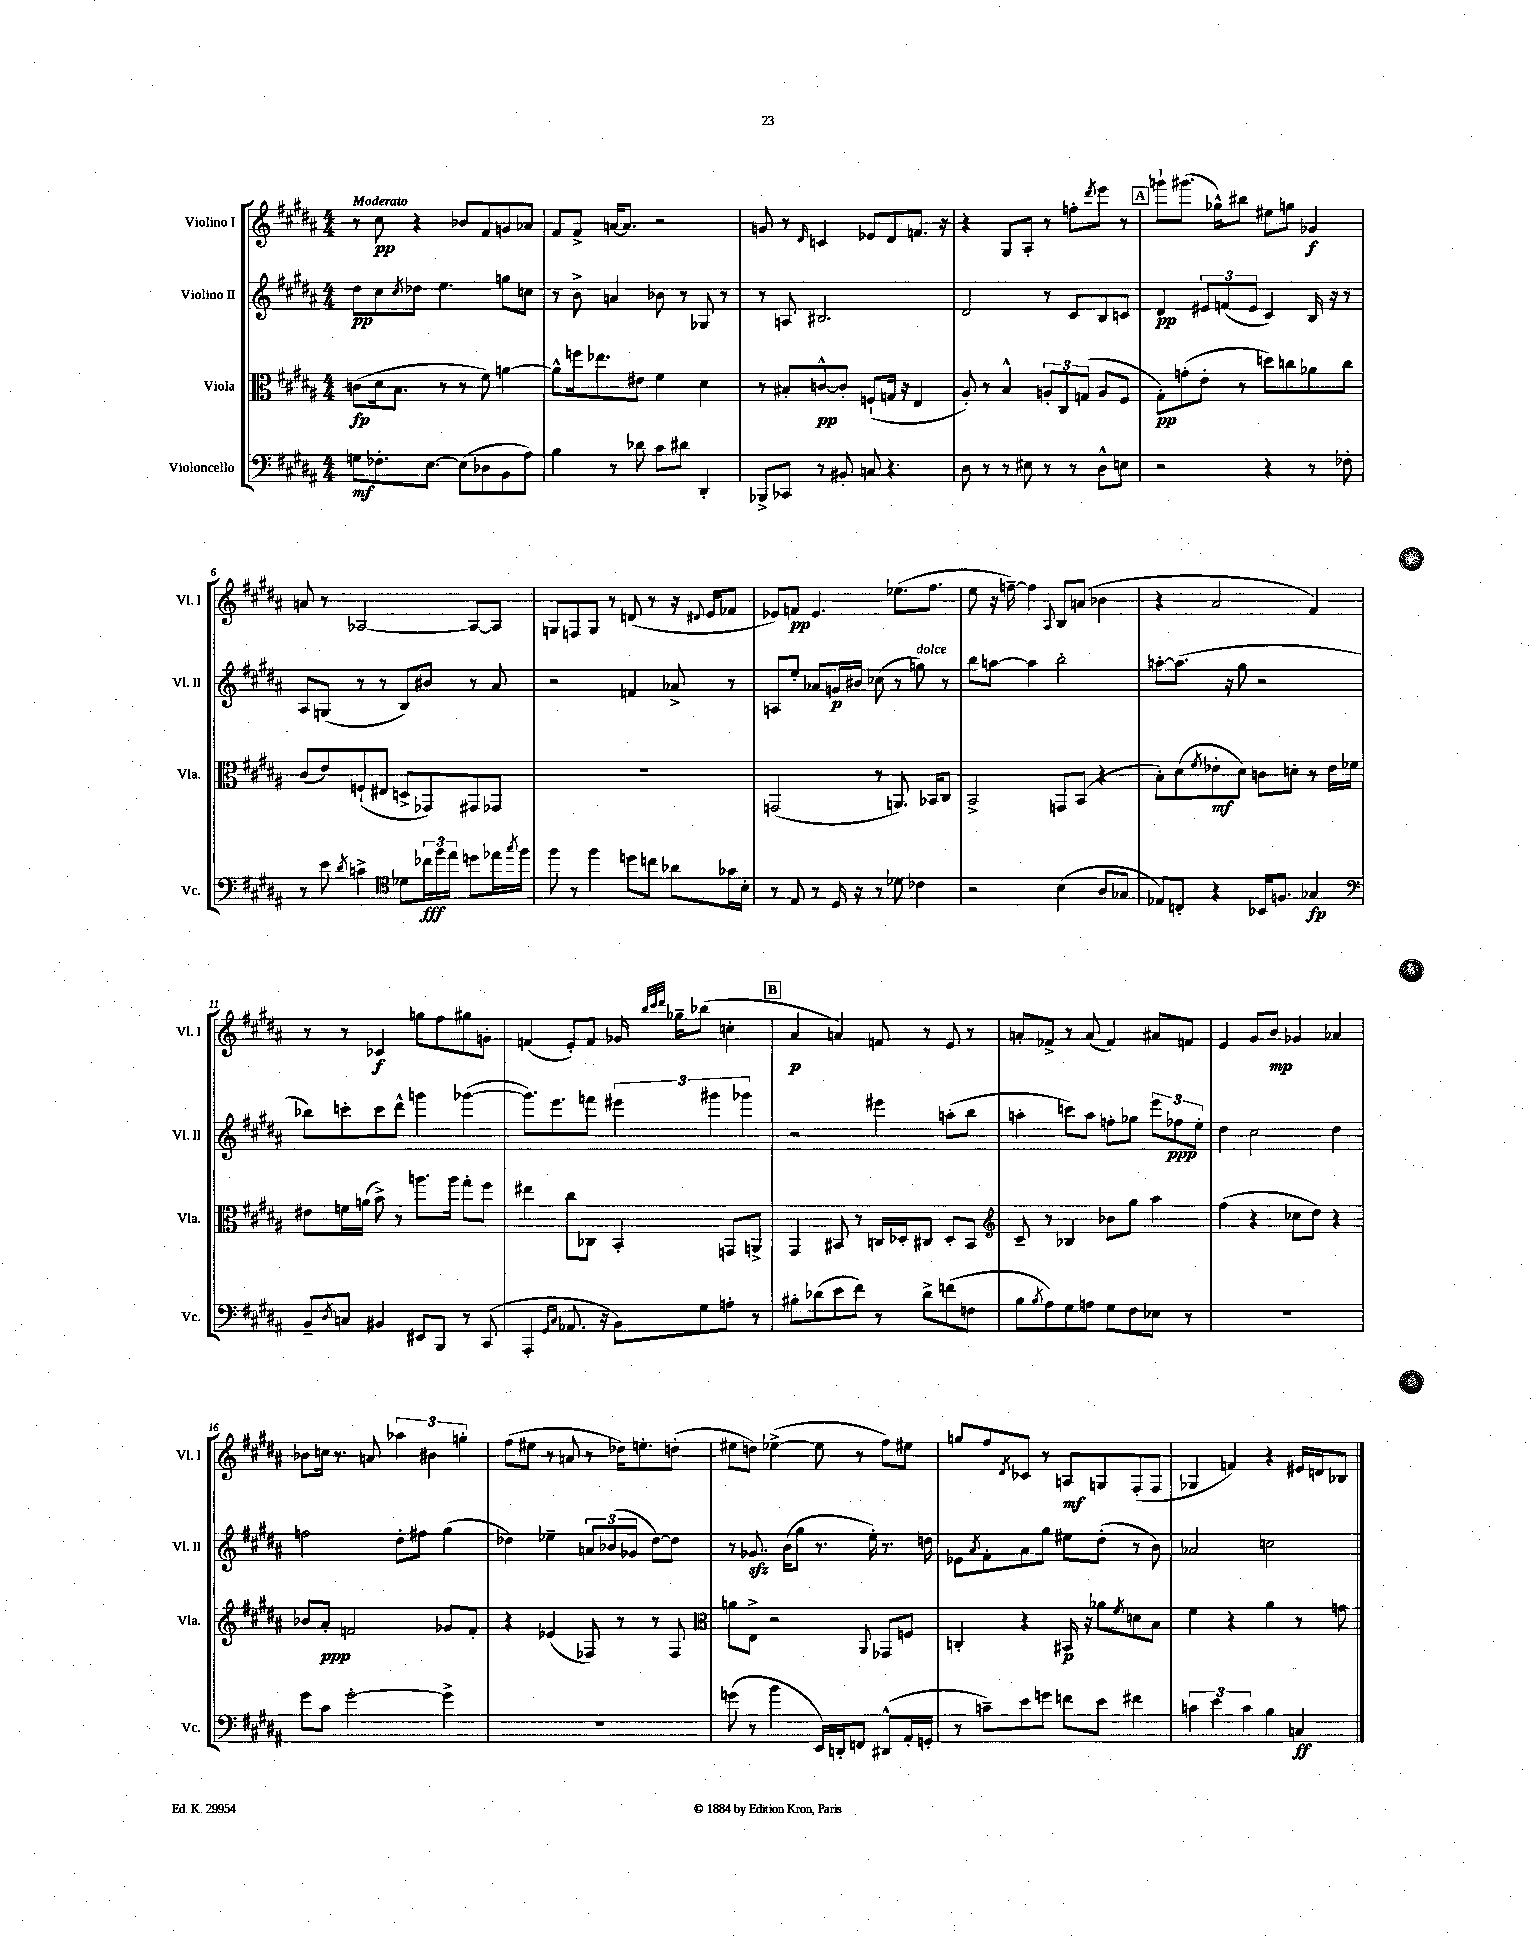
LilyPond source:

<<
\new StaffGroup <<
\new Staff = "s0" \with { instrumentName = "Violino I" shortInstrumentName = "Vl. I" } {
    \clef treble \key b \major \numericTimeSignature \time 4/4 \tempo "Moderato"
    r8 cis''8\pp r4 bes'8 fis'8 g'8 aes'8 |
    fis'8 fis'8-> a'16~ a'8. r2 |
    g'8 r8 \grace { dis'16 } c'4 ees'8 dis'8 f'8. r16 |
    r4 gis8 ais8-. r8 f''8-. \acciaccatura { dis'''8 } e'''8 r8 |
    \mark \markup { \box "A" } g'''8-! gis'''8.( ges''16-^) bis''8 eis''8 g''8 ges'4\f |
    a'8 r8 aes2~ aes8~ aes8 |
    g8 f8 g8 r8 d'8( r8 r16 \appoggiatura { dis'8 } e'16 fes'8 |
    ees'8) f'8\pp ees'4. ees''8.( fis''8. |
    e''8 r16 f''16~--) f''4 \appoggiatura { ais8 } b8 a'8( bes'4 |
    r4 ais'2 fis'4) |
    r8 r8 ces'4\f g''8 fis''8 gis''8 g'8-. |
    f'4( e'8-.) f'8 ges'16 \grace { b''32 cis'''32 dis'''32 } ges''16-- bes''8( c''4-. |
    \mark \markup { \box "B" } ais'4\p a'4) f'8 r8 e'8 r8 |
    a'8-. fes'8-> r8 a'8( fes'4) ais'8 f'8 |
    e'4 gis'8 b'8\mp ges'4 aes'4 |
    bes'8 c''16 r8. a'8 \tuplet 3/2 { aes''4 bis'4 g''4-. } |
    fis''8( eis''8 r8 a'8 r8 des''16) e''8.-. d''8-.( |
    eis''8 d''8) ees''4~->( ees''8 r8 fis''8) eis''8 |
    g''8 fis''8 \acciaccatura { dis'8 } ces'8 r8 a8\mf g8 fis8-.( fis8 |
    ges4 f'4) r4 eis'16 d'16 bes8 \bar "|." |
}
\new Staff = "s1" \with { instrumentName = "Violino II" shortInstrumentName = "Vl. II" } {
    \clef treble \key b \major \numericTimeSignature \time 4/4
    dis''8\pp cis''8 \acciaccatura { cis''8 } des''8 e''4. g''8 c''8 |
    r8 b'8-> a'4 bes'8 r8 ges8 r8 |
    r8 a8 bis2. |
    dis'2 r8 cis'8 b8 c'8 |
    \mark \markup { \box "A" } dis'4\pp \tuplet 3/2 { eis'8 f'8( eis'8 } cis'4) b16 r16 r8 |
    ais8 g8( r8 r8 b8) bis'8 r8 ais'8 |
    r2 f'4 aes'8-> r8 |
    a8 e''8-. aes'8 g'16\p bis'16 ces''8( r8 g''8^\markup { \italic "dolce" }) r8 |
    b''8 a''8~ a''4 b''2-. |
    a''8~-. a''8.( r16 gis''8 r2 |
    bes''8) c'''8-. c'''8 dis'''8-^ g'''4 ges'''4~( |
    ges'''8.) e'''8. f'''8 \tuplet 3/2 { eis'''4 gis'''4 ges'''4 } |
    \mark \markup { \box "B" } r2 eis'''4 a''8-.( b''8 |
    a''4-. c'''8) a''8 f''8-. ges''8 \tuplet 3/2 { e'''8 fes''8\ppp e''8-. } |
    dis''4 cis''2 dis''4 |
    f''2 dis''8-. fis''8 gis''4( |
    des''4) ees''4-- \tuplet 3/2 { a'8 bes'8( ges'8 } des''8~) des''8 |
    r8 ges'8.\sfz b'16( gis''8 r8. e''16-.) r8. d''16 |
    ees'8 \acciaccatura { ais'8 } fis'8-. ais'8 gis''8 eis''8 dis''8-.( r8 b'8) |
    aes'2 c''2 \bar "|." |
}
\new Staff = "s2" \with { instrumentName = "Viola" shortInstrumentName = "Vla." } {
    \clef alto \key b \major \numericTimeSignature \time 4/4
    c'8\fp( dis'16 b8. r8 r8 fis'8) a'4~ |
    a'8-^ f''16 ees''8. eis'8 fis'4 dis'4 |
    r8 bis8-. c'8~-^\pp c'8-. f8-!( g16 r16 e4 |
    ais8-.) r8 b4-^ \tuplet 3/2 { a8-. cis8 g8( } a8 fis8 |
    \mark \markup { \box "A" } gis8-.\pp) g'8-.( e'8-. r8 d''8) c''8 aes'8 c''8 |
    cis'8( e'8) f8-!( eis8 d8-> ges,8) gis,8 ges,8 |
    R1 |
    g,2( r8 a,8.) bes,16 cis8 |
    b,2-> g,8 b,8( r4 |
    b8-.) dis'8( \acciaccatura { fis'8 } ees'8-.\mf dis'8) c'8 d'8-. r8 ees'16 fes'16 |
    eis'8 f'16 a'16( b'8->) r8 a''8. a''16 gis''8-. fis''8 |
    eis''4 cis''8 ces8 b,4-. g,8 a,8-> |
    \mark \markup { \box "B" } gis,4 bis,8 r8 c16 des16-. cis8 des8-. bis,8 |
    \clef treble cis'8-- r8 bes4 bes'8 gis''8 ais''4 |
    fis''4( r4 ces''8 dis''8) r4 |
    bes'8 ais'8-.\ppp f'2 ges'8 f'8-. |
    r4 ees'4( fes8) r8 r8 fes8 |
    \clef alto a'8 e8-> r2 \appoggiatura { ais,8 } ges,8 f8 |
    c4-. r4 bis,16\p r16 aes'8 \acciaccatura { fis'8 } d'8 b8 |
    fis'4 r4 ais'4 r8 g'8 \bar "|." |
}
\new Staff = "s3" \with { instrumentName = "Violoncello" shortInstrumentName = "Vc." } {
    \clef bass \key b \major \numericTimeSignature \time 4/4
    g8\mf fes8.-. e8.~ e8( des8 b,8 ais8) |
    b4 r8 des'8 cis'8 dis'8 dis,4-. |
    bes,,8-> ces,8 r8 bis,8-. c8 r4. |
    dis8 r8 r8 eis8 r8 r8 dis8-^ e8 |
    \mark \markup { \box "A" } r2 r4 r8 fes8-. |
    r8 e'8 \acciaccatura { dis'8 } c'4-> \clef tenor des'8 \tuplet 3/2 { ces''16\fff fis''16 e''16 } d''8 ees''16 \acciaccatura { gis''8 } fis''16 |
    fis''8 r8 fis''4 d''8 c''8 aes'8 ges'16 b16-. |
    r8 e8 r8 dis16 r16 r8 des'8 ces'4 |
    r2 b4( ais8 ges8 |
    ees8) c8-. r4 bes,16 f8. ges4\fp |
    \clef bass b,8-- \acciaccatura { dis8 } c8 bis,4 eis,8 b,,8 r8 cis,8( |
    ais,,4-. \grace { gis,16 cis16 } aes,8. r16 b,8) gis8 a8-. r8 |
    \mark \markup { \box "B" } bis8-. des'8( e'8 fis'8) r8 des'8-> f'8( f8 |
    b8 \acciaccatura { b8 } ais8) gis8 a8 gis8 fis8 ees8 r8 |
    R1 |
    gis'8 cis'8 gis'2~-. gis'4-> |
    R1 |
    g'8( r8 b'4 e,16) d,16-. f,8 dis,8-^( ais,16-. g,16-. |
    r8 c'8--) e'8 g'8 f'8 e'8 fis'4 |
    \tuplet 3/2 { c'4 e'4 c'4 } b4 c4\ff \bar "|." |
}
>>
>>
